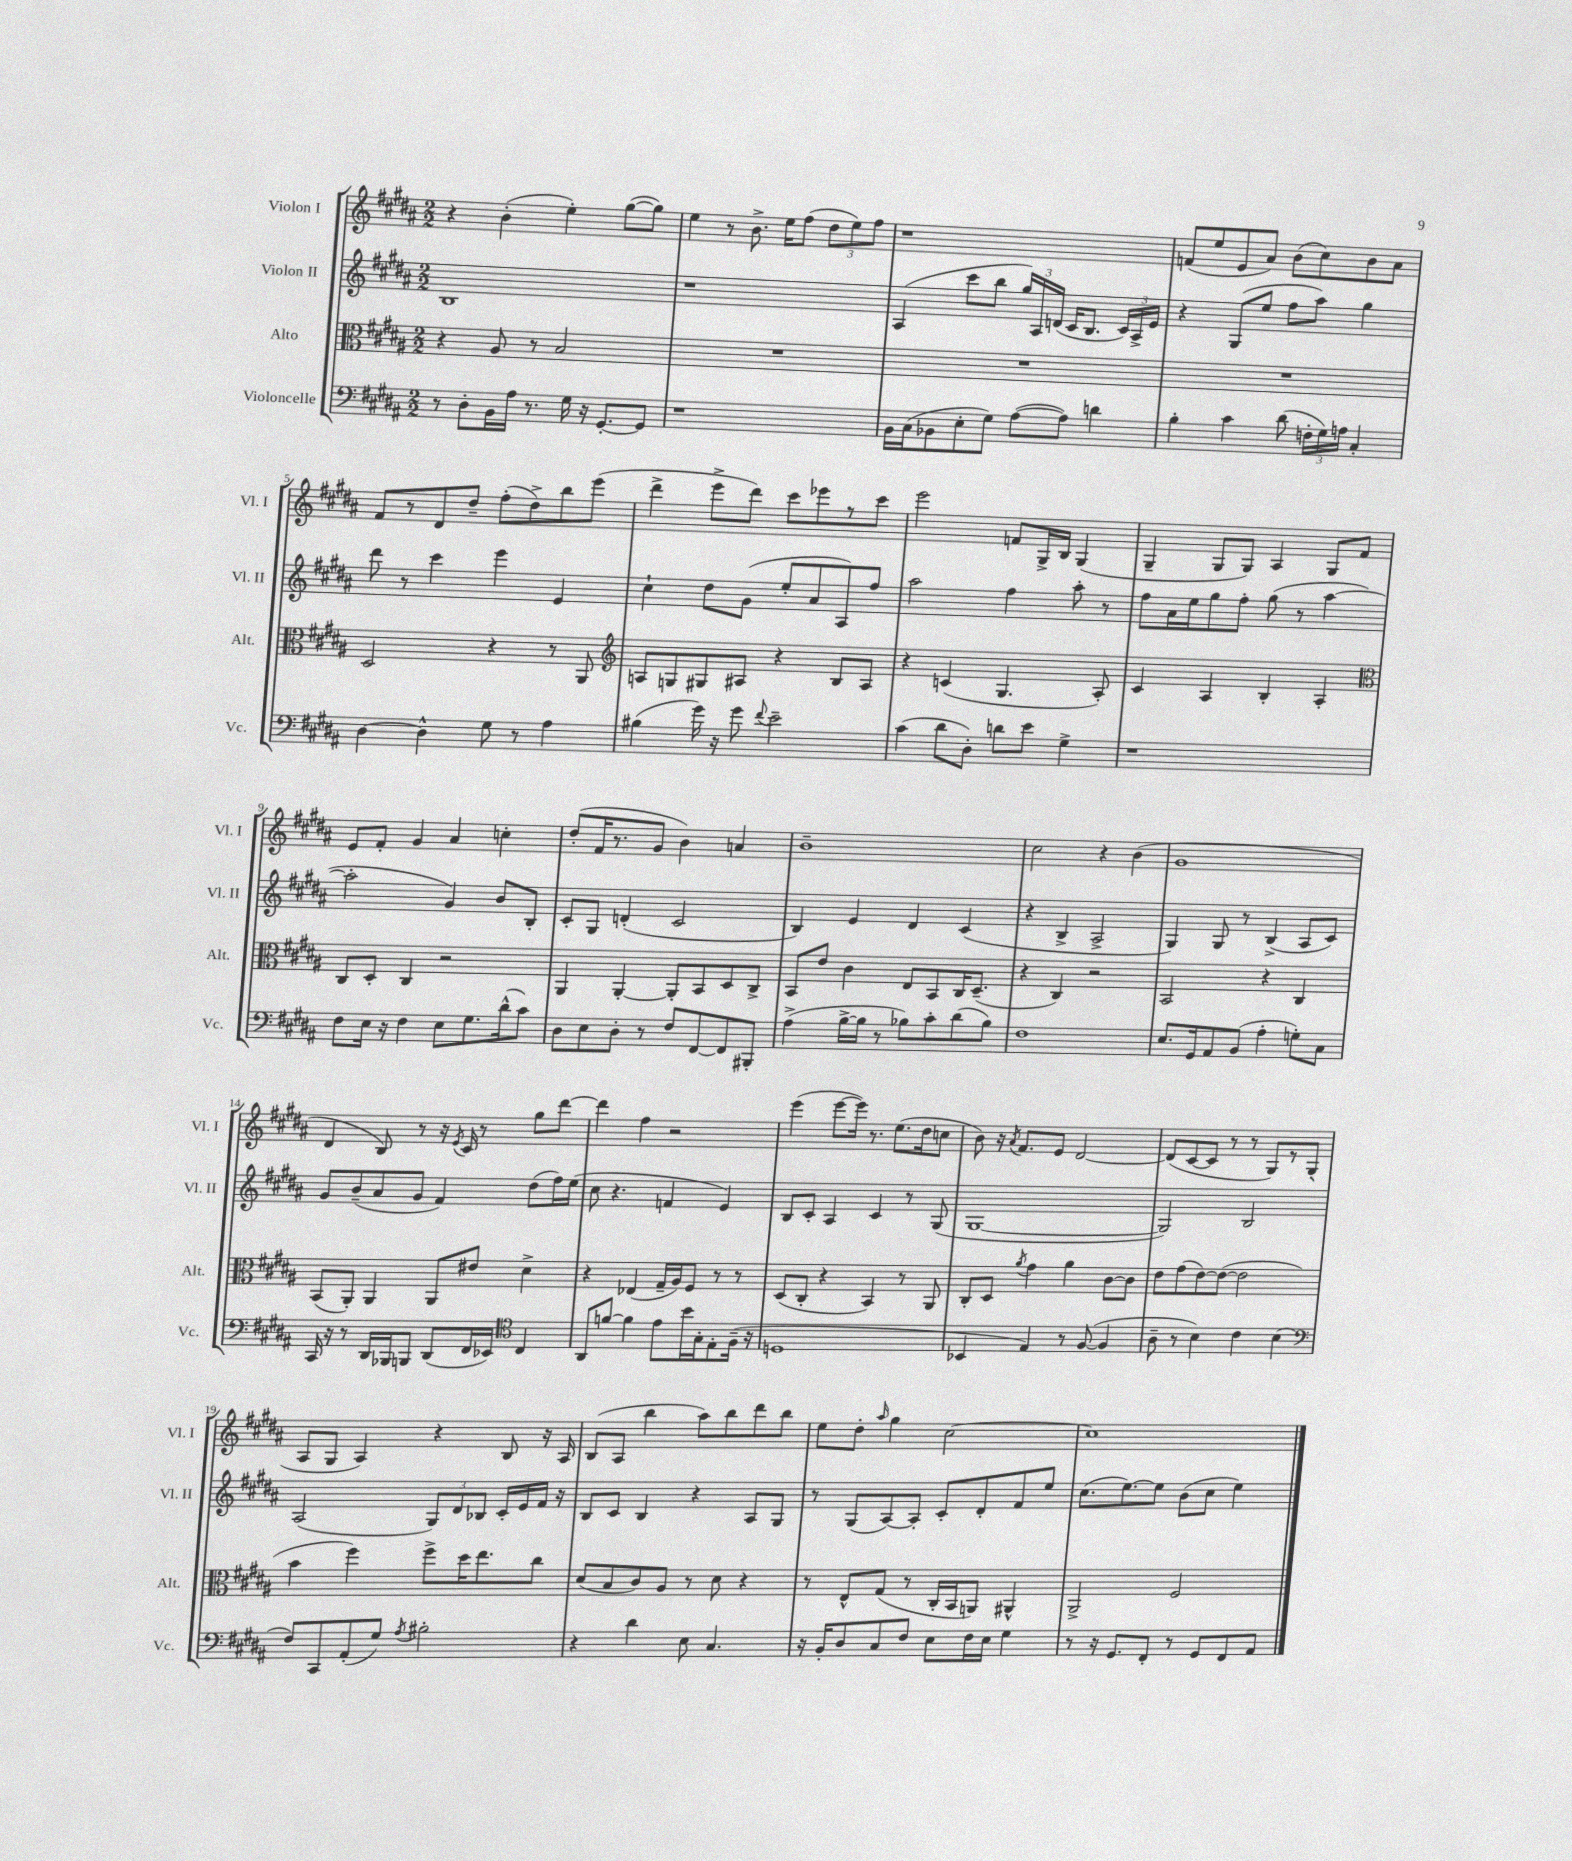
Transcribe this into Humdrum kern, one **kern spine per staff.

**kern	**kern	**kern	**kern
*staff4	*staff3	*staff2	*staff1
*clefF4	*clefC3	*clefG2	*clefG2
*k[f#c#g#d#a#]	*k[f#c#g#d#a#]	*k[f#c#g#d#a#]	*k[f#c#g#d#a#]
*M2/2	*M2/2	*M2/2	*M2/2
8r	4r	1B	4r
8D#'	.	.	.
16BB	8A#	.	(4b'
16A#	.	.	.
8.r	8r	.	.
.	2B	.	4ee')
16G#	.	.	.
16r	.	.	.
[8.GG#'	.	.	.
.	.	.	([8gg#
8GG#]	.	.	8gg#])
=	=	=	=
1r	1r	1r	4ee
.	.	.	8r
.	.	.	8.b^
.	.	.	16ee
.	.	.	(8ff#
.	.	.	12dd#
.	.	.	12ee)
.	.	.	12ff#
=	=	=	=
16BB	1r	(4A#	1r
(16C#	.	.	.
8BB-	.	.	.
8E'	.	8ccc#	.
8G#)	.	8bb	.
([8A#	.	24gg#)	.
.	.	24A#	.
.	.	(24d	.
8A#])	.	16c#	.
.	.	8.B	.
4d	.	.	.
.	.	24c#)	.
.	.	24A#^	.
.	.	24e	.
=	=	=	=
4B'	1r	4r	(8f
.	.	.	8ee
4c#	.	(8G#	8e
.	.	8ee	8a#)
(8d#	.	8ff#	(8b
24F'	.	8aa#)	8cc#)
24G#)	.	.	.
24A	.	.	.
4C#'	.	4gg#	8b
.	.	.	8a#
=	=	=	=
[4D#	2D#	8ddd#	8f#
.	.	8r	8r
4D#^^]	.	4ccc#	8d#
.	.	.	8dd#~
8G#	4r	4eee	(8ff#'
8r	.	.	8dd#^)
4A#	8r	4e	8bb
.	8AA#	.	(8eee
=	=	=	=
*	*clefG2	*	*
(4B#	8A	4cc#`	4ddd#^
.	8G	.	.
16g#)	8G#	8dd#	8eee^
16r	.	.	.
8g#	8A#	(8g#	8ddd#)
8qqf#	.	.	.
2e~	4r	8ee'	8ccc#
.	.	8a#	8eee-
.	8B	8A#)	8r
.	8A#	8ff#	8ccc#
=	=	=	=
(4c#	4r	2aa#	2eee
8d#	(4c	.	.
8D#')	.	.	.
8d	4.G#	4ff#	8f
8e	.	.	16G#^
.	.	.	16B
4G#^	.	8aa#'	(4G#
.	8A#')	8r	.
=	=	=	=
1r	4c#	8ff#	4G#~
.	.	16a#	.
.	.	16ee	.
.	4A#	8gg#	8G#
.	.	8ff#'	8G#)
.	4B'	(8gg#	4A#
.	.	8r	.
.	4A#'	[4aa#	8G#
.	.	.	8f#
=	=	=	=
*	*clefC3	*	*
8F#	8C#	2aa#']	8e
16E	8D#'	.	8f#'
16r	.	.	.
4F#	4C#	.	4g#
8E	2r	4g#)	4a#
8.G#	.	.	.
.	.	8b	4cc'
(16d#^^	.	.	.
8c#)	.	8B'	.
=	=	=	=
8D#	4AA#	8c#'	(8dd#'
8E	.	8G#	16f#
.	.	.	8.r
8D#'	[4AA#'	(4d'	.
8r	.	.	8g#
8F#	8AA#']	2c#	4b)
[8FF#	8BB	.	.
8FF#]	8D#	.	4a
8BBB#'	8C#^	.	.
=	=	=	=
(4A#^	8BB	4B)	1b~
.	8e	.	.
[16B^	4c#	4e	.
16B]	.	.	.
8r	.	.	.
8B-)	8E	4d#	.
8c#'	8BB	.	.
(8d#	16C#	(4c#	.
.	(8.D#~	.	.
8B-)	.	.	.
=	=	=	=
1F#	4r	4r	2cc#
.	4C#)	4B^	.
.	2r	2A#^	4r
.	.	.	(4b
=	=	=	=
8.E	2BB	4G#)	1g#
16GG#	.	.	.
8AA#	.	8G#	.
(8BB	.	8r	.
4A#'	4r	(4B^	.
8G')	4C#	8A#	.
8C#	.	8c#)	.
=	=	=	=
16CC#	(8BB	8g#	4d#
16r	.	.	.
8r	8AA#')	(8b~	.
16DD#	4AA#	8a#	8B)
16BBB-	.	.	.
8BBB	.	8g#	8r
(8DD#	8AA#	4f#)	16r
.	.	.	8qe
.	.	.	16c#
16FF#	8e#	.	8r
16EE-)	.	.	.
*clefC4	*	*	*
4C#	4d#^	(8dd#	8gg#
.	.	16ff#)	[8ddd#
.	.	(16ee	.
=	=	=	=
8AA#	4r	8cc#	4ddd#]
[8f	.	4.r	.
4f]	(4E-	.	4ff#
8e	16G#~	4f	2r
.	16A#)	.	.
16b	8F#	.	.
16G#'	.	.	.
8E'	8r	4e)	.
(16F#~	8r	.	.
16r	.	.	.
=	=	=	=
1D	(8D#	8B	(4eee
.	8C#'	8c#'	.
.	4r	4A#	[8eee
.	.	.	16eee])
.	.	.	8.r
.	4BB)	4c#	.
.	.	.	(8.ee
.	8r	8r	.
.	.	.	16dd#
.	8AA#	(8G#	8cc
=	=	=	=
4BB-	8C#'	[1G#	8b)
.	8D#	.	16r
.	.	.	8qa#
.	.	.	8.f#
.	8qa#	.	.
4E)	4g#	.	.
.	.	.	8e
8r	4a#	.	[2d#
([8F#	.	.	.
4F#]	[8c#	.	.
.	8c#]	.	.
=	=	=	=
8A#~	8e	2G#])	(8d#]
8r	(8g#	.	[8c#
4B)	[8e)	.	8c#]
.	(8e_	.	8r
4c#	2e]	2B	8r
.	.	.	8G#)
(4B	.	.	8r
.	.	.	(8G#'
=	=	=	=
*clefF4	*	*	*
8F#)	4b	(2A#	8A#
8CC#	.	.	8G#
(8AA#'	4ff#)	.	4A#)
8G#)	.	.	.
8qA#	.	.	.
2B#'	8ff#^	12G#)	4r
.	.	12d#	.
.	16dd#	.	.
.	.	12B-	.
.	8.ee	.	.
.	.	16c#'	8B
.	.	16e	.
.	8cc#	16f#	16r
.	.	16r	16A#
=	=	=	=
4r	(8d#	8B	(8B
.	8B	8c#	8A#
4d#	8c#)	4B	4bb
.	8A#	.	.
8E	8r	4r	8aa#)
4.C#	8d#	.	8bb
.	4r	8A#	8ddd#
.	.	8G#	8bb
=	=	=	=
16r	8r	8r	8ee
16BB'	.	.	.
8D#	8E^^	(8G#	8dd#'
.	.	.	16qqaa#
8C#	(8G#	[8A#)	4gg#
8F#	8r	8A#']	.
8E	16C#'	8c#'	[2cc#
.	16BB	.	.
16F#	8AA)	8d#'	.
16E	.	.	.
4G#	4AA#^^	8f#	.
.	.	8ee	.
=	=	=	=
8r	2AA#^	(8.cc#	1cc#]
16r	.	.	.
8.GG#	.	[8.ee)	.
8FF#'	.	8ee]	.
8r	2F#	(8b	.
8GG#	.	8cc#	.
8FF#	.	4ee)	.
8AA#	.	.	.
==	==	==	==
*-	*-	*-	*-
